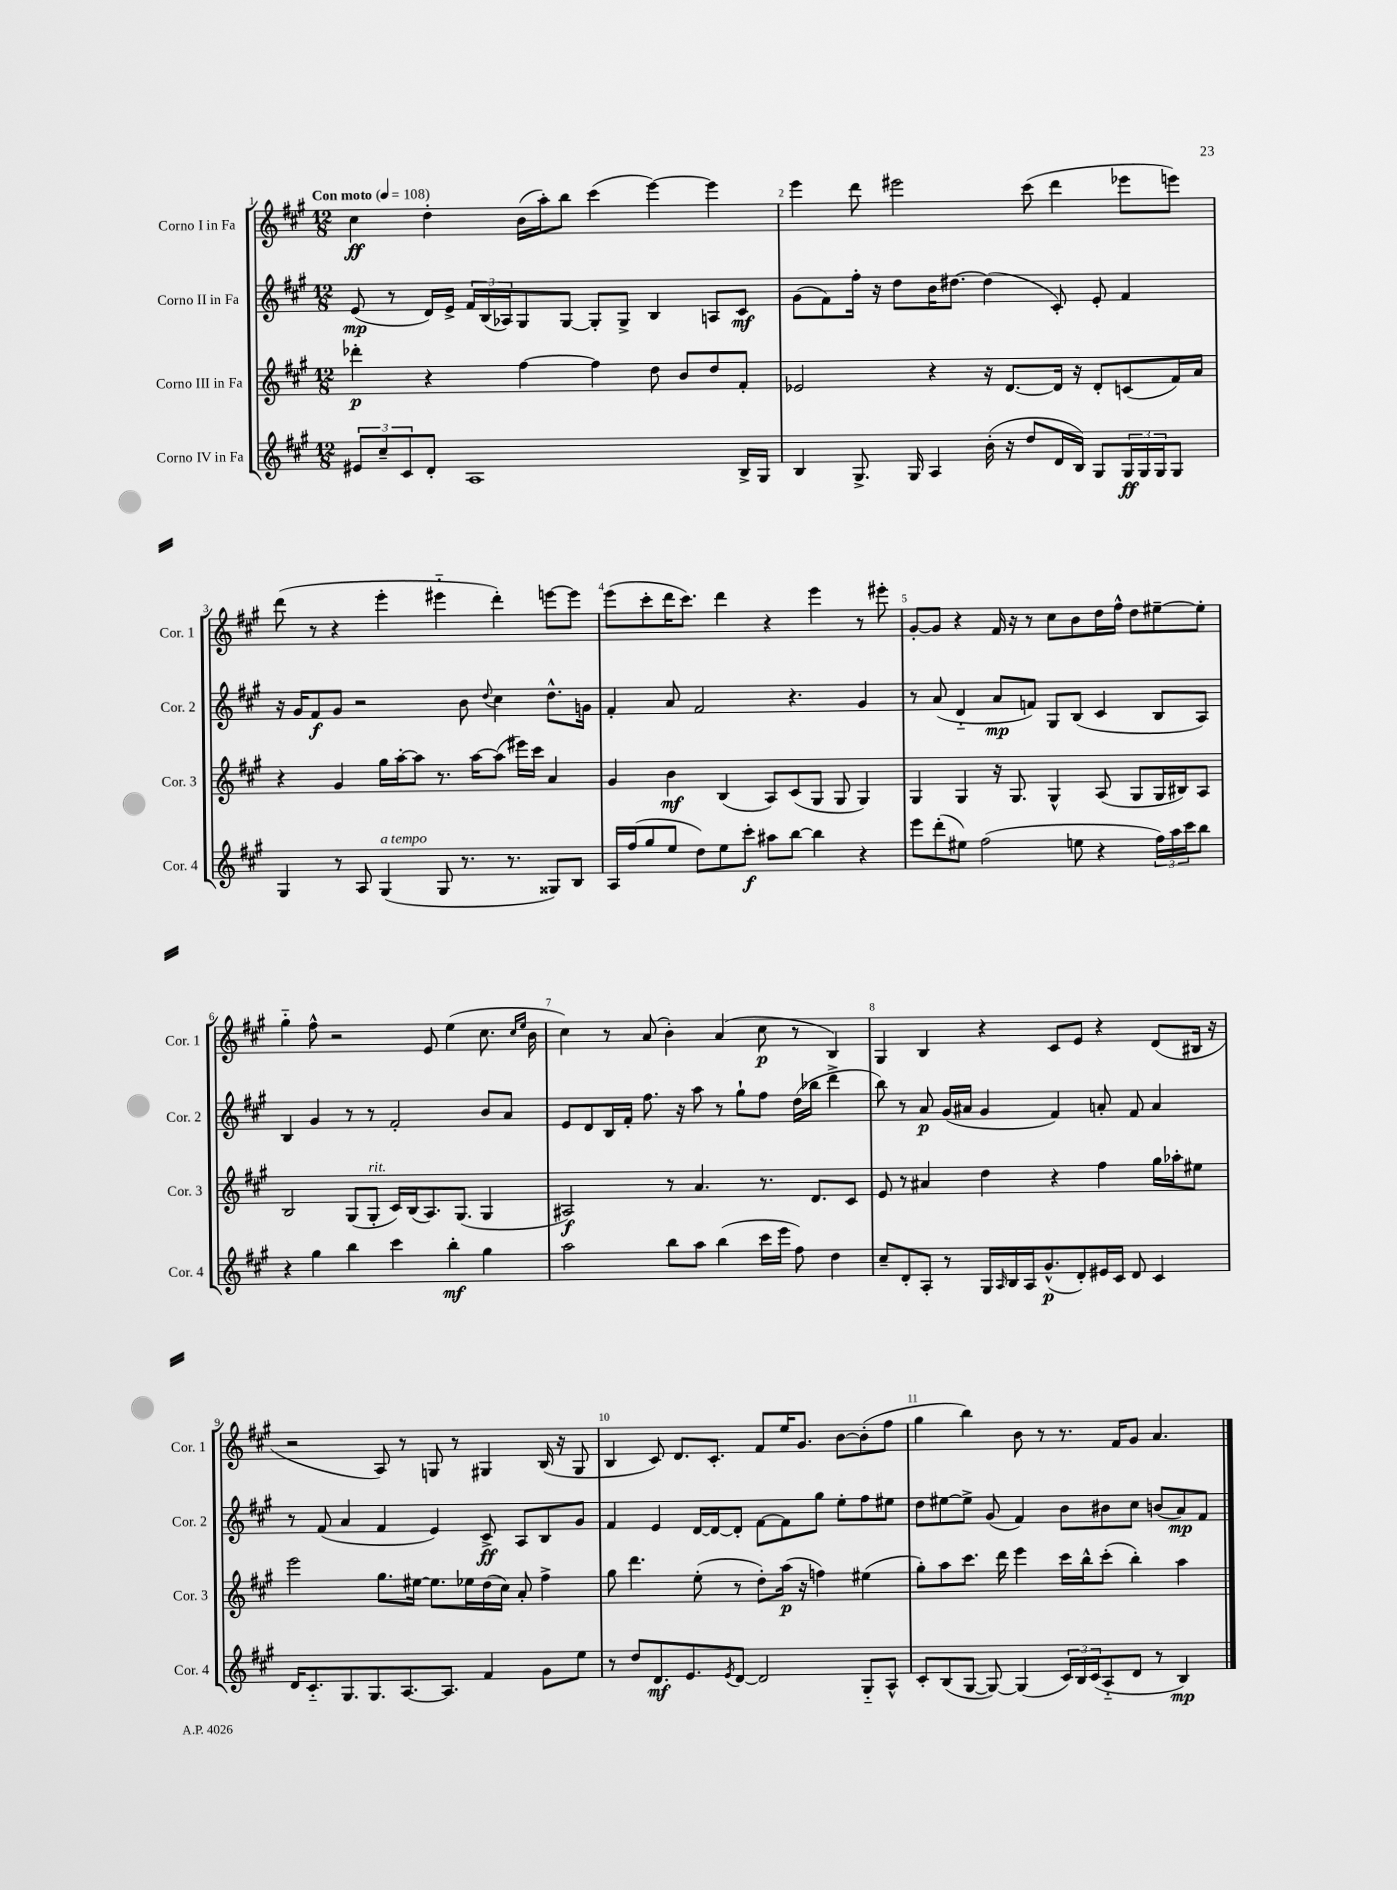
<<
\new StaffGroup <<
\new Staff = "s0" \with { instrumentName = "Corno I in Fa" shortInstrumentName = "Cor. 1" } {
    \clef treble \key a \major \numericTimeSignature \time 12/8 \tempo "Con moto" 4 = 108
    cis''4\ff d''4-. b'16( a''16-.) b''8 cis'''4( e'''4~) e'''4 |
    e'''4 d'''8 eis'''2 cis'''8( d'''4 ees'''8 e'''8) |
    d'''8( r8 r4 e'''4-. eis'''4-_ d'''4-.) e'''8~ e'''8 |
    e'''8( cis'''8-. d'''16 cis'''8.) d'''4 r4 e'''4 r8 eis'''8-. |
    gis'8~-. gis'8 r4 fis'16 r16 r8 cis''8 b'8 d''16 fis''16-^ d''8 eis''8~-- eis''8-. |
    gis''4-_ fis''8-^ r2 e'8 e''4( cis''8. \grace { cis''16 e''16 } b'16 |
    cis''4) r8 a'8( b'4-.) a'4( cis''8\p r8 b4) |
    gis4 b4 r4 cis'8 e'8 r4 d'8( bis16 r16 |
    r2 a8) r8 g8 r8 gis4 b16( r16 gis8 |
    b4 cis'8) d'8. cis'8.-. fis'8 e''16 gis'8. b'8~ b'8-.( fis''8 |
    gis''4 b''4) b'8 r8 r8. fis'16 gis'8 a'4. \bar "|." |
}
\new Staff = "s1" \with { instrumentName = "Corno II in Fa" shortInstrumentName = "Cor. 2" } {
    \clef treble \key a \major \numericTimeSignature \time 12/8
    e'8\mp( r8 d'16) e'16-> \tuplet 3/2 { fis'16 b16( aes16) } gis8 gis8~ gis8-. gis8-> b4 a8 cis'8\mf |
    gis'8( fis'8) fis''16-. r16 d''8 b'16 dis''8.~ dis''4( cis'8-.) e'8-. fis'4 |
    r16 gis'16 fis'8\f gis'8 r2 b'8 \appoggiatura { d''8 } cis''4 d''8.-^ g'16 |
    fis'4-. a'8 fis'2 r4. gis'4 |
    r8 a'8( d'4-_ a'8\mp f'8) gis8 b8( cis'4 b8 a8) |
    b4 gis'4 r8 r8 fis'2-. b'8 a'8 |
    e'8 d'8 b16 fis'16-. fis''8. r16 a''8 r8 gis''8-! fis''8 d''16( bes''16 d'''4-> |
    b''8) r8 a'8\p gis'16( ais'16 gis'4 fis'4) a'8-. fis'8 a'4 |
    r8 fis'8( a'4 fis'4 e'4) cis'8->\ff a8 b8 gis'8 |
    fis'4 e'4 d'16~ d'16~ d'8-. fis'8~ fis'8 gis''8 e''8-. fis''8 eis''8 |
    d''8 eis''8~ eis''8-> gis'8( fis'4) b'8 bis'8 cis''8 b'8( a'8\mp) fis'8 \bar "|." |
}
\new Staff = "s2" \with { instrumentName = "Corno III in Fa" shortInstrumentName = "Cor. 3" } {
    \clef treble \key a \major \numericTimeSignature \time 12/8
    des'''4-.\p r4 fis''4~ fis''4 d''8 b'8 d''8 fis'8-. |
    ees'2 r4 r16 d'8.~ d'16 r16 d'8-. c'8( fis'16) a'16 |
    r4 gis'4 gis''16 a''16~-. a''8 r8. a''16~ a''8( eis'''16) cis'''16 a'4 |
    gis'4 b'4\mf b4( a8) cis'8( gis8 gis8 gis4) |
    gis4 gis4 r16 gis8. gis4-^ a8( gis8 gis16 bis16) a8 |
    b2 gis8( gis8-.^\markup { \italic "rit." } cis'16) b16( a8.) gis8.( gis4 |
    ais2\f) r8 a'4. r8. d'8. cis'8 |
    e'8 r8 ais'4 d''4 r4 fis''4 gis''16 aes''16-. eis''8 |
    e'''2 gis''8. eis''16~ eis''8. ees''16 d''16( cis''16) a'8-. fis''4-> |
    gis''8 d'''4. e''8-.( r8 d''8-.) a''16\p( r16 f''4) eis''4( |
    gis''8-.) a''8 cis'''8. d'''16 e'''4 cis'''16 b''16-^ cis'''8-.( b''4-.) a''4 \bar "|." |
}
\new Staff = "s3" \with { instrumentName = "Corno IV in Fa" shortInstrumentName = "Cor. 4" } {
    \clef treble \key a \major \numericTimeSignature \time 12/8
    \tuplet 3/2 { eis'8 cis''8-- cis'8 } d'8-. a1 b16-> gis16 |
    b4 gis8.-> gis16 a4 b'16-.( r16 d''8 d'16 b16) gis8 \tuplet 3/2 { gis16\ff gis16 gis16 } gis8 |
    gis4 r8 a8 gis4^\markup { \italic "a tempo" }( gis8 r8. r8. gisis8) b8 |
    a16 fis''16( gis''8 e''8 d''8) e''8 cis'''8-.\f ais''8 b''8~ b''4 r4 |
    e'''8 d'''8-.( eis''8) fis''2( e''8 r4 \tuplet 3/2 { fis''16) a''16 cis'''16 } b''8 |
    r4 gis''4 b''4 cis'''4 b''4-.\mf gis''4 |
    a''2 b''8 a''8 b''4( cis'''16 e'''16 fis''8) d''4 |
    cis''8-- d'8-. a8-. r8 gis16 \grace { a16 } b16 a16 gis'8.-^\p( d'8-.) eis'16 cis'16 d'8 cis'4 |
    d'16 cis'8.-_ gis8. gis8. a8.~ a8. fis'4 gis'8 e''8 |
    r8 d''8 d'8.\mf e'8. \acciaccatura { e'8 } d'8~ d'2 gis8-_ a8-^ |
    cis'8-. b8( gis8~ gis8~) gis4( \tuplet 3/2 { cis'16) b16 cis'16( } a8-_ d'8 r8 b4\mp) \bar "|." |
}
>>
>>
\layout { \context { \Score \override BarNumber.break-visibility = ##(#f #t #t) barNumberVisibility = #all-bar-numbers-visible } }
